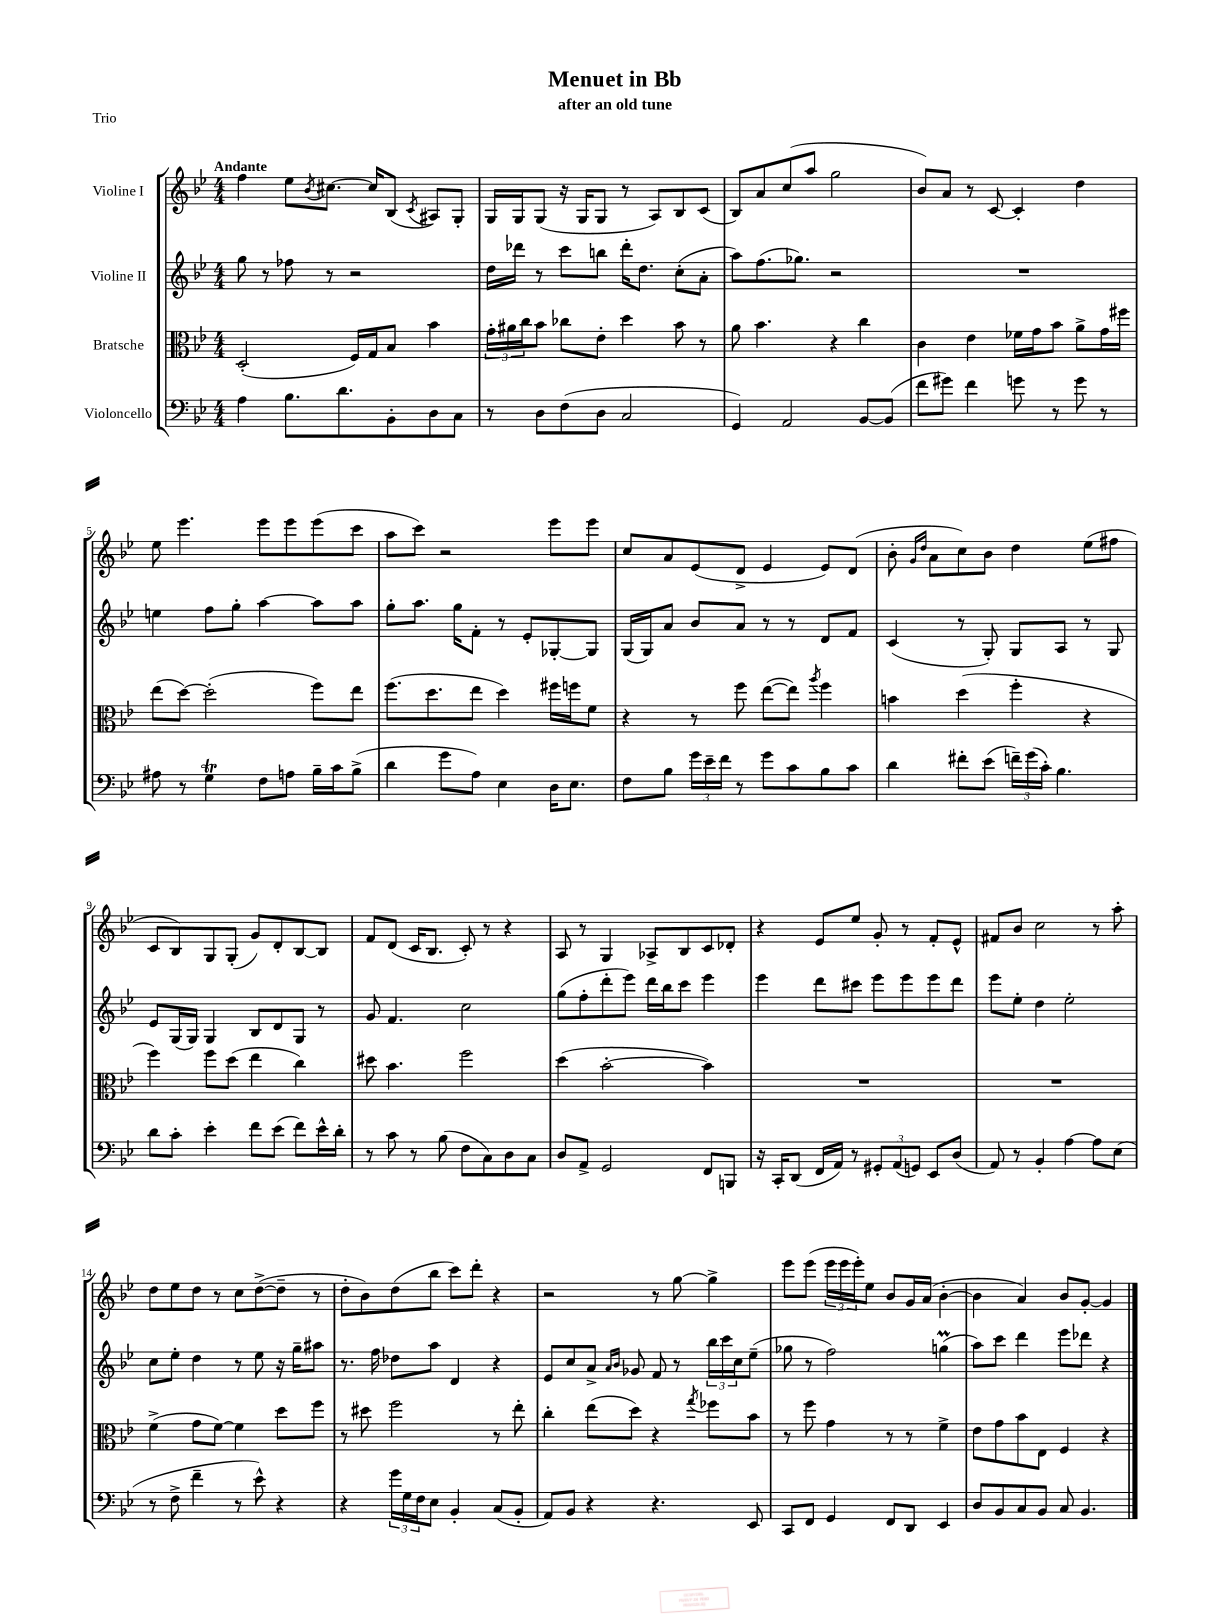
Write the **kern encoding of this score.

**kern	**kern	**kern	**kern
*part4	*part3	*part2	*part1
*staff4	*staff3	*staff2	*staff1
*I"Violoncello	*I"Bratsche	*I"Violine II	*I"Violine I
*clefF4	*clefC3	*clefG2	*clefG2
*k[b-e-]	*k[b-e-]	*k[b-e-]	*k[b-e-]
*M4/4	*M4/4	*M4/4	*M4/4
=1	=1	=1	=1
!	!	!	!LO:TX:a:B:t=Andante
4A\	(2D'/	8gg\	4ff\
.	.	8r	.
8.B-\L	.	8ff-X\	8ee-\L
.	.	.	8qb-/
.	.	8r	[8.cc#X\J
8.d\	.	.	.
.	16F/LL)	2r	.
.	16G/J	.	16cc#/KL]
8BB-'\	8B-/J	.	(8B-/J
.	.	.	8qc/
8D\	4b-\	.	8A#X/L)
8C\J	.	.	8G'/J
=2	=2	=2	=2
8r	24g'\LL	16dd\LL	16G/LL
.	24a#X\	.	.
.	.	16ddd-X\JJ	16G/J
.	24cc\J	.	.
8D\L	8b-\J	8r	(8G/J
(8F\	8cc-X\L	8ccc\L	16r
.	.	.	16G/KL
8D\J	8e-'\J	8bbn\J	8G/J
2C/	4dd\	16ddd-'\KL	8r
.	.	8.dd\J	.
.	.	.	8A/L)
.	8b-\	(8cc'\L	8B-/
.	8r	8a'\J	(8c/J
=3	=3	=3	=3
4GG/)	8a\	8aa\L)	8B-/L)
.	4.b-\	(8.ff\	8a/
2AA/	.	.	(8cc/
.	.	8.gg-X\J)	.
.	.	.	8aa/J
.	4r	2r	2gg\
[8BB-/L	4cc\	.	.
(8BB-/J]	.	.	.
=4	=4	=4	=4
8f\L	4c\	1r	8b-/L)
8g#X\J)	.	.	8a/J
4f\	4e-\	.	8r
.	.	.	[8c/
8gn\	16f-X\LL	.	4c'/]
.	16g\J	.	.
8r	8b-\J	.	.
8g\	8a^\L	.	4dd\
8r	16g\L	.	.
.	16ff#X\JJ	.	.
!!LO:LB:g=z
=5	=5	=5	=5
8A#X\	(8ee-\L	4een\	8ee-\
8r	[8dd\J)	.	4.eee-\
4GT\	(2dd'\]	8ff\L	.
.	.	8gg'\J	.
8F\L	.	[4aa\	8eee-\L
8An\J	.	.	8eee-\
16B-~\LL	8ff\L)	8aa\L]	(8eee-\
16c\J	.	.	.
(8B-^\J	8ee-\J	8aa\J	8ccc\J
=6	=6	=6	=6
4d\	(8.ff\L	8gg'\L	8aa\L
.	.	8.aa\J	8ccc\J)
.	8.dd\	.	.
8g\L	.	.	2r
.	.	16gg\KL	.
8A\J)	8ee-\J	8f'\J	.
4E-\	4dd\)	8r	.
.	.	8e-'/L	.
16D\KL	16ff#X\LL	[8G-X'/	8eee-\L
8.E-\J	16ffn\J	.	.
.	8f\J	8G-/J]	8eee-\J
=7	=7	=7	=7
8F\L	4r	(16G/LL	8cc/L
.	.	16G/J)	.
8B-\J	.	8a/J	8a/
24g\LL	8r	8b-/L	(8e-/
24e-~\	.	.	.
24f\JJ	.	.	.
8r	8ff\	8a/J	8d^/J
8g\L	([8ee-\L	8r	4e-/
8c\	8ee-\J])	8r	.
.	8qaa/	.	.
8B-\	4ff\	8d/L	8e-/L)
8c\J	.	8f/J	(8d/J
=8	=8	=8	=8
4d\	4bn\	(4c/	8b-'\
.	.	.	16qqg/LL
.	.	.	16qqdd/JJ
.	.	.	8a\L
8f#X'\L	(4dd\	8r	8cc\)
(8e-\J	.	8G'/)	8b-\J
24fn~\LL)	4ff'\	8G/L	4dd\
(24g\	.	.	.
24c'\JJ)	.	.	.
4.B-\	.	8A/J	.
.	4r	8r	(8ee-\L
.	.	8G/	8ff#X\J
!!LO:LB:g=z
=9	=9	=9	=9
8d\L	4ff\)	8e-/L	8c/L
8c'\J	.	(16G/L	8B-/)
.	.	16G/JJ)	.
4e-'\	8ff\L	4G/	8G/
.	(8dd\J	.	(8G'/J
8f\L	4ee-\	8B-/L	8g/L)
(8e-\J	.	8d/	8d'/
8f\L)	4cc\)	8G/J	[8B-/
16e-^^\L	.	8r	8B-/J]
16d'\JJ	.	.	.
=10	=10	=10	=10
8r	8dd#X\	8g/	8f/L
8c\	4.b-\	4.f/	(8d/J
8r	.	.	16c/KL
.	.	.	8.B-/J
(8B-\	.	.	.
8F\L	2ff\	2cc\	8c'/)
8C\)	.	.	8r
8D\	.	.	4r
8C\J	.	.	.
=11	=11	=11	=11
8D/L	(4dd\	(8gg\L	8A/
8AA^/J	.	8ff'\	8r
2GG/	[2b-'\	8ddd'\	4G/
.	.	8eee-\J)	.
.	.	16ddd\LL	8A-X^/L
.	.	16bb-\J	.
.	.	8ccc\J	8B-/
8FF/L	4b-\])	4eee-\	8c/
8BBBn/J	.	.	8d-X'/J
=12	=12	=12	=12
16r	1r	4eee-\	4r
16CC'/KL	.	.	.
(8DD/J	.	.	.
16FF/LL	.	8ddd\L	8e-/L
16AA/JJ)	.	.	.
8r	.	8ccc#X\J	8ee-/J
12GG#X'/L	.	8eee-\L	8g'/
(12AA/	.	.	.
.	.	8eee-\	8r
12GGn/J)	.	.	.
8EE-/L	.	8eee-\	8f'/L
(8D/J	.	8ddd\J	8e-^^/J
=13	=13	=13	=13
8AA/)	1r	8eee-\L	8f#X/L
8r	.	8ee-'\J	8b-/J
4BB-'/	.	4dd\	2cc\
[4A\	.	2ee-'\	.
8A\L]	.	.	8r
(8E-\J	.	.	8aa'\
!!LO:LB:g=z
=14	=14	=14	=14
8r	(4f^\	8cc\L	8dd\L
8F^\	.	8ee-'\J	8ee-\
4f~\	8g\L	4dd\	8dd\J
.	[8f\J)	.	8r
8r	4f\]	8r	8cc\L
8e-^^\)	.	8ee-\	([8dd^\
4r	8dd\L	16r	8dd~\J]
.	.	16gg~\KL	.
.	8ff\J	8aa#X\J	8r
=15	=15	=15	=15
4r	8r	8.r	8dd'\L
.	8dd#X\	.	8b-\)
.	.	16ff\	.
24g\LL	2ff\	8dd-X\L	(8dd\
24G\	.	.	.
24F\J	.	.	.
8E-\J	.	8aa\J	8bb-\J
4BB-'/	.	4d/	8ccc\L)
.	.	.	8ddd'\J
(8C/L	8r	4r	4r
8BB-'/J	8ee-'\	.	.
=16	=16	=16	=16
8AA/L)	4cc'\	8e-/L	2r
8BB-/J	.	8cc/	.
4r	(8ee-\L	8a^/J	.
.	.	16qqa/LL	.
.	.	16qqb-/JJ	.
.	8dd\J)	8g-X/	.
4.r	4r	8f/	8r
.	.	8r	[8gg\
.	8qgg/	.	.
.	8ff-X\L	24bb-\LL	4gg^\]
.	.	24ccc\	.
.	.	24cc\J	.
8EE-/	8b-\J	(8ee-~\J	.
=17	=17	=17	=17
8CC/L	8r	8gg-X\	8eee-\L
8FF/J	8ff\	8r	(8eee-\J
4GG/	4g\	2ff\)	24eee-\LL
.	.	.	24eee-\
.	.	.	24eee-'\J)
.	.	.	8ee-\J
8FF/L	8r	.	8b-/L
8DD/J	8r	.	16g/L
.	.	.	(16a/JJ
4EE-/	4f^\	(4ggnM\	[4b-'\
=18	=18	=18	=18
8D/L	8e-\L	8aa\L)	4b-\]
8BB-/	8g\	8ccc\J	.
8C/	8b-\	4ddd\	4a/)
8BB-/J	8E-\J	.	.
8C/	4F/	8eee-\L	8b-/L
4.BB-/	.	8ddd-X\J	[8g'/J
.	4r	4r	4g/]
==	==	==	==
*-	*-	*-	*-
